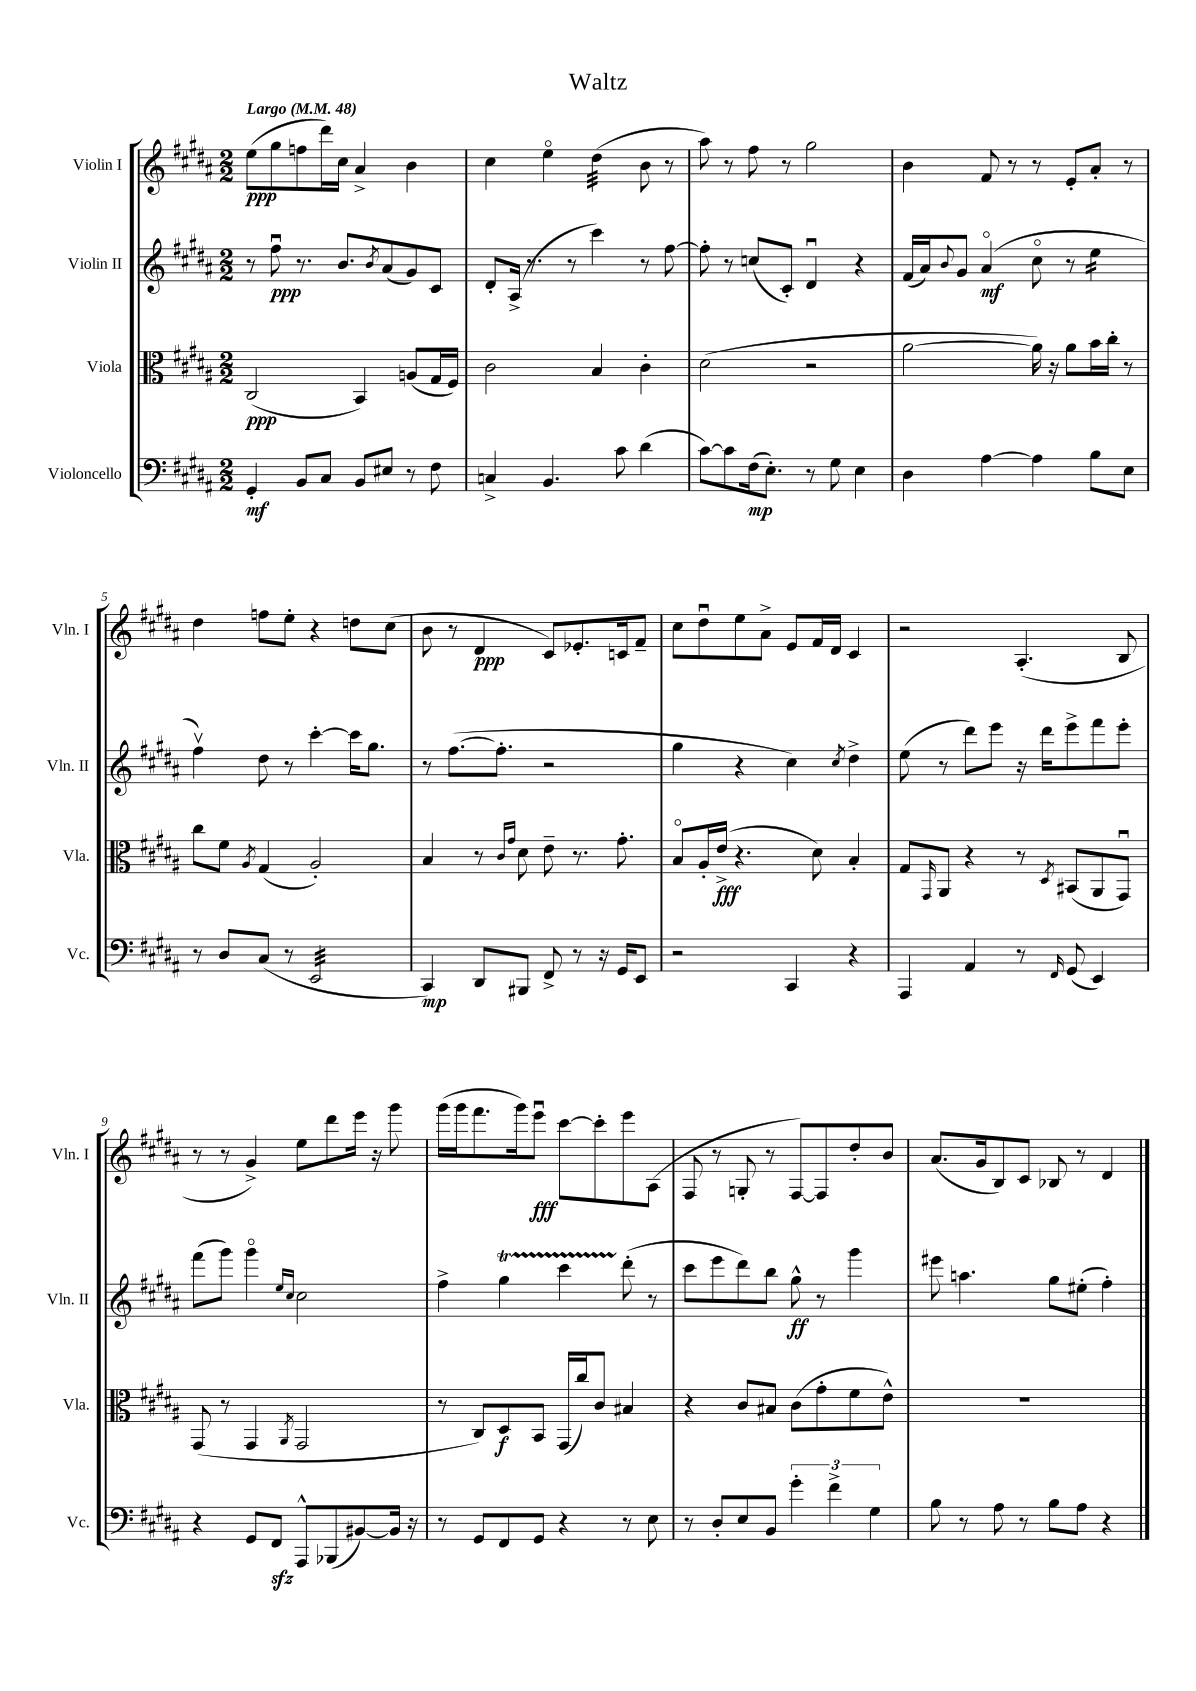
\header { title = "Waltz" }
<<
\new StaffGroup <<
\new Staff = "s0" \with { instrumentName = "Violin I" shortInstrumentName = "Vln. I" } {
    \clef treble \key b \major \numericTimeSignature \time 2/2 \tempo "Largo" 4 = 48
    e''8\ppp( gis''8 f''8 dis'''16) cis''16 ais'4-> b'4 |
    cis''4 e''4\flageolet dis''4:32( b'8 r8 |
    ais''8) r8 fis''8 r8 gis''2 |
    b'4 fis'8 r8 r8 e'8-. ais'8-. r8 |
    dis''4 f''8 e''8-. r4 d''8 cis''8( |
    b'8 r8 dis'4\ppp cis'8) ees'8.-. c'16 fis'8-- |
    cis''8 dis''8\downbow e''8 ais'8-> e'8 fis'16 dis'16 cis'4 |
    r2 ais4.-.( b8 |
    r8 r8 gis'4->) e''8 dis'''8 e'''16 r16 gis'''8 |
    gis'''16( gis'''16 fis'''8. gis'''16) e'''8\downbow\fff cis'''8~ cis'''8-. e'''8 ais8( |
    fis8 r8 g8-. r8 fis8~) fis8 dis''8-. b'8 |
    ais'8.( gis'16 b8) cis'8 bes8 r8 dis'4 \bar "|." |
}
\new Staff = "s1" \with { instrumentName = "Violin II" shortInstrumentName = "Vln. II" } {
    \clef treble \key b \major \numericTimeSignature \time 2/2
    r8 fis''8\downbow\ppp r8. b'8. \acciaccatura { b'8 } ais'8( gis'8) cis'8 |
    dis'8-. ais16->( r8. r8 cis'''4) r8 fis''8~ |
    fis''8-. r8 c''8( cis'8-.) dis'4\downbow r4 |
    fis'16( ais'16) \appoggiatura { b'8 } gis'8 ais'4\flageolet\mf( cis''8\flageolet r8 e''4:16 |
    fis''4\upbow) dis''8 r8 cis'''4~-. cis'''16 gis''8. |
    r8 fis''8.~( fis''8.-. r2 |
    gis''4 r4 cis''4) \acciaccatura { cis''8 } dis''4-> |
    e''8( r8 dis'''8) e'''8 r16 dis'''16 e'''8-> fis'''8 e'''8-. |
    fis'''8( gis'''8) gis'''4\flageolet \grace { e''16 cis''16 } cis''2 |
    fis''4-> gis''4\startTrillSpan cis'''4 dis'''8-.\stopTrillSpan( r8 |
    cis'''8 e'''8 dis'''8) b''8 gis''8-^\ff r8 gis'''4 |
    eis'''8 a''4. gis''8 eis''8-.( fis''4-.) \bar "|." |
}
\new Staff = "s2" \with { instrumentName = "Viola" shortInstrumentName = "Vla." } {
    \clef alto \key b \major \numericTimeSignature \time 2/2
    cis2\ppp( b,4) a8( gis16 fis16) |
    cis'2 b4 cis'4-. |
    dis'2( r2 |
    ais'2~ ais'16) r16 ais'8 b'16 cis''16-. r8 |
    cis''8 fis'8 \acciaccatura { ais8 } gis4( ais2-.) |
    b4 r8 \grace { cis'16 gis'16 } dis'8 e'8-- r8. gis'8.-. |
    b8\flageolet ais16-. e'16->\fff( r4. dis'8) b4-. |
    gis8 \grace { gis,16 } ais,8 r4 r8 \acciaccatura { dis8 } bis,8( ais,8 gis,8\downbow) |
    gis,8( r8 gis,4 \acciaccatura { ais,8 } gis,2 |
    r8 cis8) dis8\f b,8 gis,16( cis''16) cis'8 bis4 |
    r4 cis'8 bis8 cis'8( gis'8-. fis'8 e'8-^) |
    R1 \bar "|." |
}
\new Staff = "s3" \with { instrumentName = "Violoncello" shortInstrumentName = "Vc." } {
    \clef bass \key b \major \numericTimeSignature \time 2/2
    gis,4-.\mf b,8 cis8 b,8 eis8 r8 fis8 |
    c4-> b,4. cis'8 dis'4( |
    cis'8~) cis'8 fis16\mp( e8.-.) r8 gis8 e4 |
    dis4 ais4~ ais4 b8 e8 |
    r8 dis8 cis8( r8 e,2:32 |
    cis,4\mp) dis,8 bis,,8 fis,8-> r8 r16 gis,16 e,8 |
    r2 cis,4 r4 |
    ais,,4 ais,4 r8 \grace { fis,16 } gis,8( e,4) |
    r4 gis,8 fis,8\sfz ais,,8-^ bes,,8( bis,8~) bis,16 r16 |
    r8 gis,8 fis,8 gis,8 r4 r8 e8 |
    r8 dis8-. e8 b,8 \tuplet 3/2 { gis'4-. fis'4-> gis4 } |
    b8 r8 ais8 r8 b8 ais8 r4 \bar "|." |
}
>>
>>
